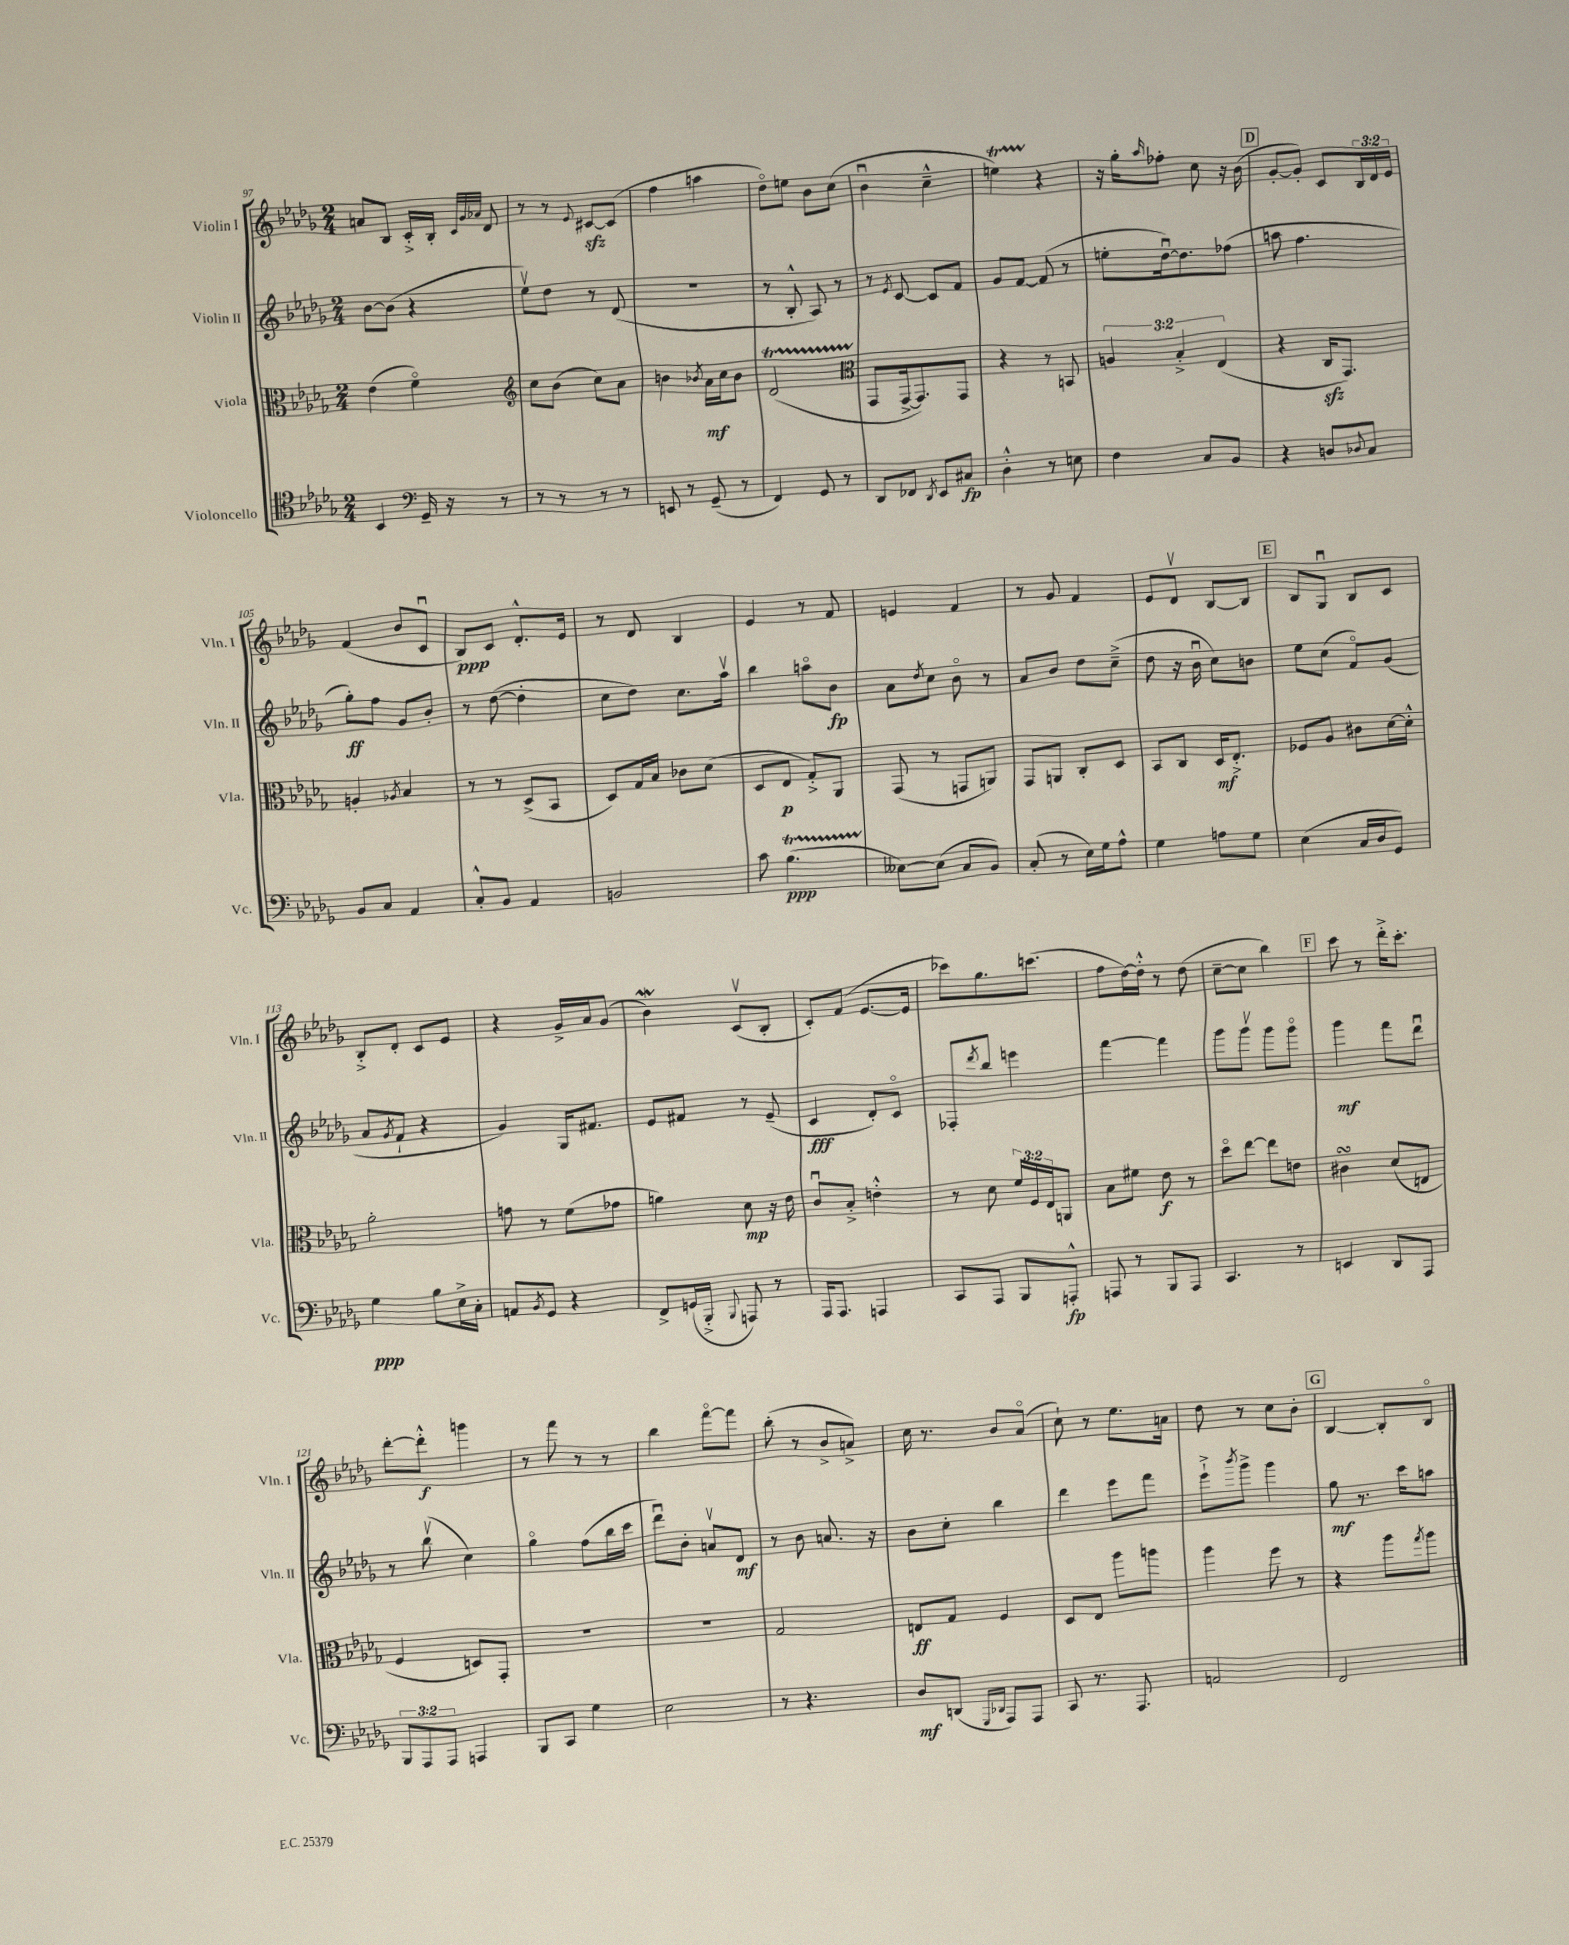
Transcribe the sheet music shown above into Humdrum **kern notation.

**kern	**kern	**kern	**kern
*staff4	*staff3	*staff2	*staff1
*clefC4	*clefC3	*clefG2	*clefG2
*k[b-e-a-d-g-]	*k[b-e-a-d-g-]	*k[b-e-a-d-g-]	*k[b-e-a-d-g-]
*M2/4	*M2/4	*M2/4	*M2/4
4BB-/	(4e-\	[8b-\L	8a/L
.	.	(8b-\]J	8B-/J
*clefF4	*	*	*
16GG-~/	4fo\)	4r	16c'^/LL
16r	.	.	16B-'/JJ
.	.	.	32qqc/LLL
.	.	.	32qqg-/
.	.	.	32qqa-/JJJ
8r	.	.	8d-/
=	=	=	=
*	*clefG2	*	*
8r	8cc\L	8ee-v\L)	8r
8r	(8b-\J	8dd-\J	8r
.	.	.	8qqe-/
8r	8cc\L)	8r	[8c#/L
8r	8a-\J	(8d-/	(8c#/]J
=	=	=	=
8EE/	4b\	2r	4ff\
8r	.	.	.
.	8qb-/	.	.
(8GG-~/	16a-\LL	.	4aa\
.	16cc\J	.	.
8r	8b-\J	.	.
=	=	=	=
4FF/)	(2d-/	8r	8dd-o\L)
.	.	8B-'^^/	8ee\J
8GG-/	.	8A-/)	8b-\L
8r	.	8r	(8cc\J
=	=	=	=
*	*clefC3	*	*
8DD-/L	8GG-/L	8r	4b-u\
.	.	8qe-/	.
8FF-/J	[16GG-^/k	[8c/	.
.	8.GG-/])	.	.
8qDD-/	.	.	.
8EE-/L	.	8c/]L	4cc~^^\
8C#/J	8GG-/J	8f/J	.
=	=	=	=
4D-'^^\	4r	8g-/L	4ee\)
.	.	[8f/J	.
8r	8r	(8f/]	4r
8E\	8BB/	8r	.
=	=	=	=
4F\	6A/	8ee'\L	16r
.	.	.	16gg-'\LK
.	.	.	16qqaa-/
.	.	[16dd-u\k)	8ff-'\J
.	6B-'^/	.	.
.	.	8.dd-\]	.
8C/L	.	.	8cc\
.	(6E-/	.	.
8BB-/J	.	(8ff-\J	16r
.	.	.	(16b-\
=	=	=	=
4r	4r	8aa\	[8g-'/L
.	.	4.ff\	8g-'/]J)
8D/L	16C/LK	.	8c/L
.	8.GG-/J)	.	.
8qqD-/	.	.	.
8C/J	.	.	24B-/L
.	.	.	24d-/
.	.	.	24e-/JJ
=	=	=	=
8BB-/L	4A'/	8gg-'\L)	(4f/
8C/J	.	8ff\J	.
.	8qA-/	.	.
4AA-/	4B-/	8g-/L	8b-/L
.	.	8b-'/J	8cu/J
=	=	=	=
8C'^^/L	8r	8r	8B-/L)
8BB-/J	8r	([8dd-\	8c/J
4AA-/	(8D-^/L	4dd-'\]	8.d-'^^/L
.	8BB-/J	.	.
.	.	.	16e-/Jk
=	=	=	=
2BB/	8D-/L)	8cc\L	8r
.	16G-/L	8dd-\J)	8d-/
.	16B-/JJ	.	.
.	8c-\L	8.cc\L	4B-/
.	(8d-\J	.	.
.	.	16aa-v\Jk	.
=	=	=	=
8c\	8D-/L	4bb-\	4e-/
(4.B-\	8E-/J	.	.
.	8G-'^/L)	8aao\L	8r
.	8AA-/J	8b-\J	8f/
=	=	=	=
[8E--\L)	(8GG-/	8a-\L	4e/
.	.	8qdd-/	.
(8E--\]J	8r	8cc\J	.
8C/L	8GG/L	8b-o\	4f/
8BB-/J)	8AA/J)	8r	.
=	=	=	=
(8C'/	8GG-/L	8a-/L	8r
8r	8AA/J	8b-/J	8g-/
16E-\LL)	8C'/L	8dd-\L	4f/
16G-\J	.	.	.
8A-^^\J	8D-/J	(8cc~^\J	.
=	=	=	=
4G-\	8BB-/L	8dd-\	8e-/L
.	8C/J	16r	8d-v/J
.	.	16b-u\	.
8A\L	16D-/LK	8cc\L)	[8B-/L
.	8.E-'^/J	.	.
8G-\J	.	8b\J	8B-/]J
=	=	=	=
(4E-\	8F-/L	8ee-\L	8B-/L
.	8A-/J	(8cc\J	8G-u/J
16C/LL	8c#\L	8fo/L)	8B-/L
16D-/J	.	.	.
8GG-/J)	[16d-\L	(8g-/J	8c/J
.	16d-'^^\]JJ	.	.
=	=	=	=
4G-\	2a-'\	8a-/L	8B-'^/L
.	.	8qg-/	.
.	.	8f`/J	8d-'/J
8B-\L	.	4r	8c/L
16E-^\L	.	.	8e-/J
16C'\JJ	.	.	.
=	=	=	=
8AA/L	8g\	4g-/)	4r
8qBB-/	.	.	.
8GG-/J	8r	.	.
4r	(8f\L	16G-/LK	16g-^/LL
.	.	8.f#/J	16a-/J
.	8g-\J	.	(8g-/J
=	=	=	=
8FF^/L	4a\)	8e-/L	4b-\)
(16GG/L	.	8f#/J	.
16BBB-'^/JJ	.	.	.
8qqBBB-/	.	.	.
8AAA/)	8d-\	8r	(8cv/L
8r	16r	(8e-~/	8B-'/J
.	16e-\	.	.
=	=	=	=
16AAA-/LK	8cu/L	4c/	8c'/L)
8.AAA-/J	.	.	.
.	8B-'^/J	.	(8f/J
4AAA/	4e'^^\	8d-'/L)	[8.e-/L
.	.	8co/J	.
.	.	.	16e-/]Jk
=	=	=	=
8CC/L	8r	8F-'/L	8ccc-\L)
.	.	8qddd-/	.
8AAA-/J	8d-\	8bb-/J	8.gg-\
8BBB-/L	24f/LL	4eee\	.
.	24F/	.	.
.	.	.	(8.ccc\J
.	24E-/J	.	.
8AAA'^^/J	8AA/J	.	.
=	=	=	=
8AAA/	8B-\L	[4fff\	8ff\L
8r	8f#\J	.	[16dd-\L)
.	.	.	16dd-'^^\]JJ
8BBB-/L	8e-\	4fff\]	8r
8AAA/J	8r	.	(8dd-\
=	=	=	=
4.CC/	8dd-o\L	8ggg-\L	[8cc~\L
.	[8ee-\J	8ggg-v\J	8cc\]J
.	8ee-\]L	8ggg-\L	4bb-\)
8r	8e\J	8ggg-o\J	.
=	=	=	=
4EE/	4c#\	4ggg-\	8ccc\
.	.	.	8r
8DD-/L	(8d-/L	8fff\L	16ddd-'^\LK
.	.	.	8.ccc'\J
8AAA-/J	8E/J	8ddd-u\J	.
=	=	=	=
12BBB-/L	4F/	8r	[8ddd-'\L
12AAA-/	.	.	.
.	.	(8bb-v\	8ddd-'^^\]J
12AAA-/J	.	.	.
4AAA/	8D/L)	4cc\)	4ggg\
.	8GG-'/J	.	.
=	=	=	=
8BBB-/L	2r	4gg-o\	8r
8CC/J	.	.	8fff\
4G-\	.	(8ff\L	8r
.	.	16bb-\L	8r
.	.	16ccc\JJ	.
=	=	=	=
2E-\	2r	8ddd-u\L)	4bb-\
.	.	8b-'\J	.
.	.	8av/L	[8fffo\L
.	.	8d-/J	8fff\]J
=	=	=	=
8r	2G-/	8r	(8bb-'\
4.r	.	8b-\	8r
.	.	8.a/	8b-^/L
.	.	.	8a^/J)
.	.	16r	.
=	=	=	=
8D-/L	8E/L	8b-\L	16cc\
.	.	.	8.r
(8DD/J	8G-/J	8cc'\J	.
16qqGGG-/LL	.	.	.
16qqDD-/JJ	.	.	.
8AAA-/L)	4F/	4bb-\	8b-/L
8AAA-/J	.	.	(8a-o/J
=	=	=	=
8CC/	8D-/L	4ddd-\	8cc`\)
8.r	8E-/J	.	8r
.	8aa-\L	8eee-\L	8.ee-\L
8.AAA-/	.	.	.
.	8aa\J	8fff\J	.
.	.	.	16a\Jk
=	=	=	=
2AA/	4aa-\	8eee-`^\L	8dd-\
.	.	8qbbb-/	.
.	.	8ggg-^\J	8r
.	8ff\	4ggg-\	8cc\L
.	8r	.	8b-'\J
=	=	=	=
2FF/	4r	8gg-\	[4B-/
.	.	8.r	.
.	8aa-\L	.	8B-'/]L
.	.	16ccc\LK	.
.	8qgg-/	.	.
.	8aa-\J	8aa\J	8B-o/J
==	==	==	==
*-	*-	*-	*-
